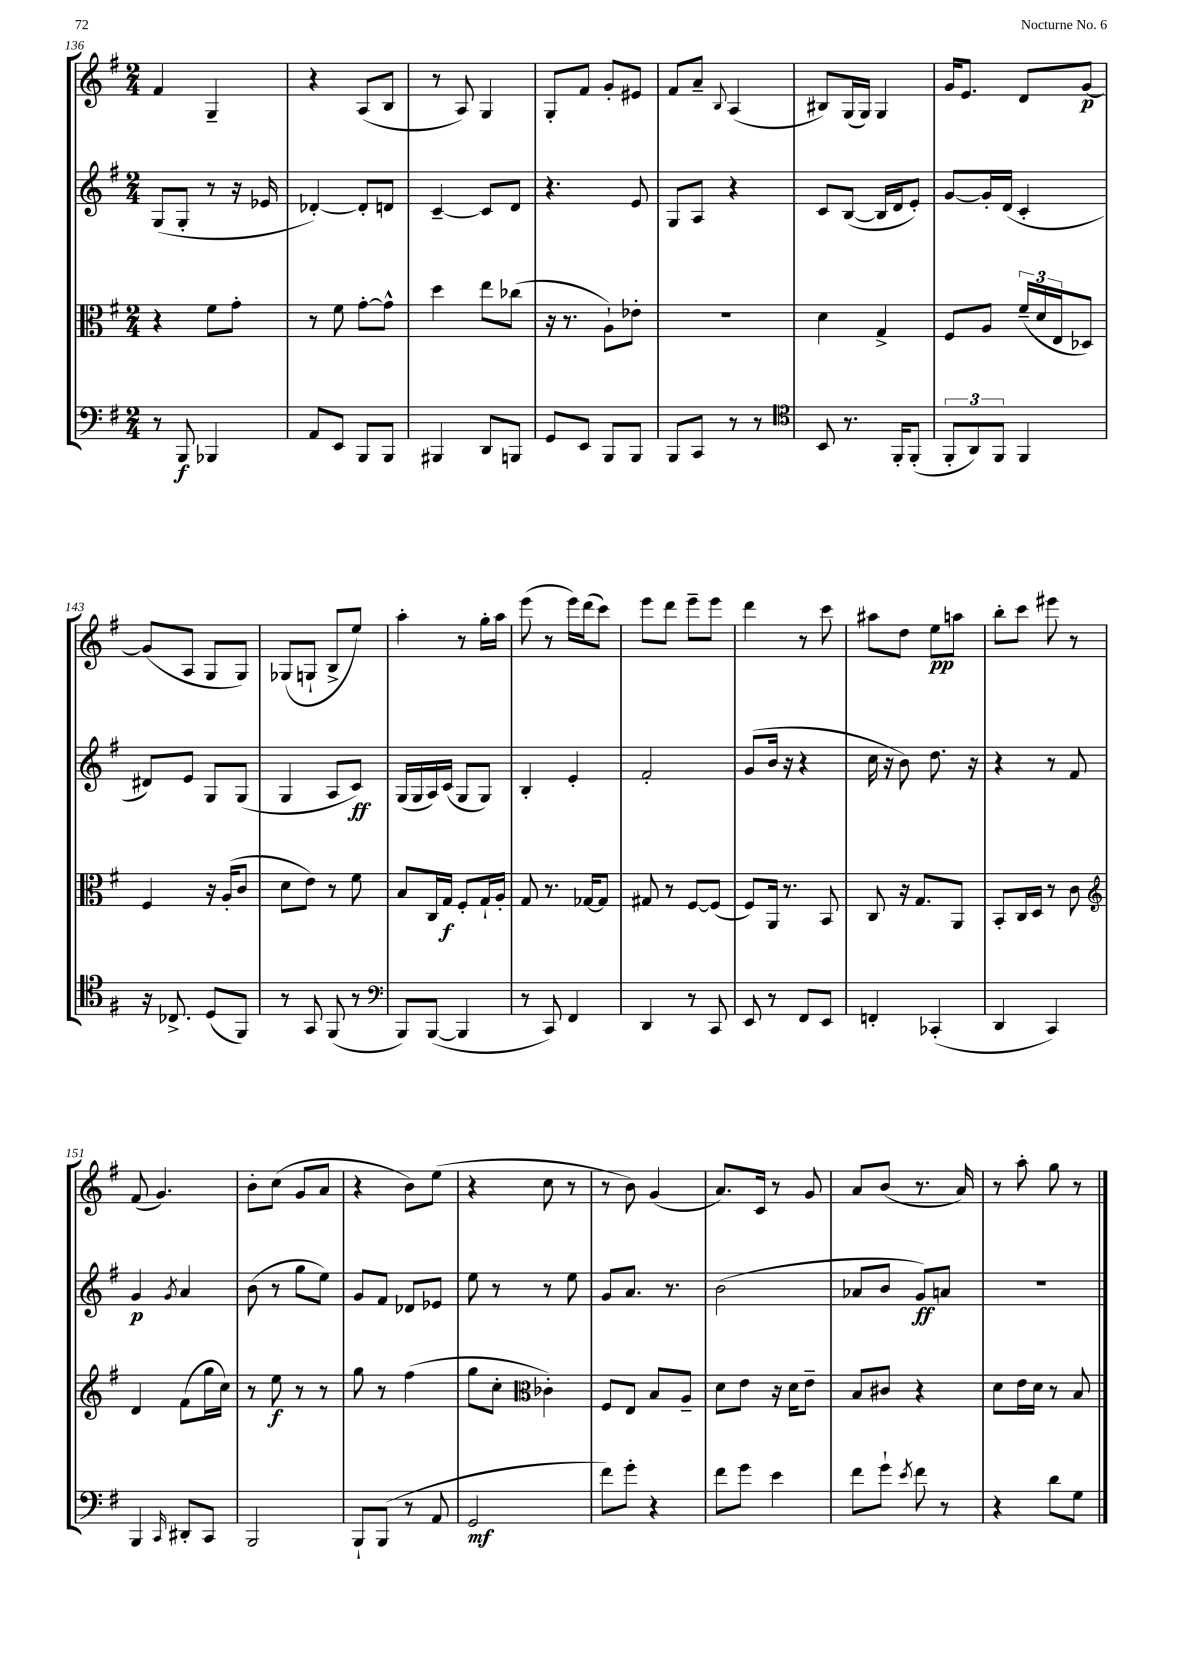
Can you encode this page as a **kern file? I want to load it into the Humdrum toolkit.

**kern	**kern	**kern	**kern
*staff4	*staff3	*staff2	*staff1
*clefF4	*clefC3	*clefG2	*clefG2
*k[f#]	*k[f#]	*k[f#]	*k[f#]
*M2/4	*M2/4	*M2/4	*M2/4
8r	4r	(8G/L	4f#/
8BBB/	.	8G'/J	.
4BBB-/	8f#\L	8r	4G~/
.	8g'\J	16r	.
.	.	16e-/	.
=	=	=	=
8AA/L	8r	[4d-'/)	4r
8EE/J	8f#\	.	.
8BBB/L	[8g'\L	8d-'/]L	(8A/L
8BBB/J	8g^^\]J	8d/J	8B/J
=	=	=	=
4BBB#/	4dd\	[4c~/	8r
.	.	.	8A/)
8DD/L	8ee\L	8c/]L	4G/
8BBB/J	(8cc-\J	8d/J	.
=	=	=	=
8GG/L	16r	4.r	8G'/L
.	8.r	.	.
8EE/J	.	.	8f#/J
8BBB/L	8A`\L)	.	8g'/L
8BBB/J	8e-'\J	8e/	8e#/J
=	=	=	=
8BBB/L	2r	8G/L	8f#/L
8CC/J	.	8A/J	8a~/J
.	.	.	8qqB/
8r	.	4r	(4A/
8r	.	.	.
=	=	=	=
*clefC4	*	*	*
8BB/	4d\	8c/L	8B#/L)
8.r	.	([8B/J	(16G/L
.	.	.	16G/JJ)
.	4G^/	16B/]LL	4G/
16FF#'/LK	.	16d/J	.
(8FF#'/J	.	8e'/J)	.
=	=	=	=
12FF#'/L	8F#/L	[8g/L	16g/LK
.	.	.	8.e/J
12AA/)	.	.	.
.	8A/J	16g'/]L	.
12FF#/J	.	.	.
.	.	(16d/JJ	.
4FF#/	(24f#~/LL	4c'/	8d/L
.	24d/	.	.
.	24E/J	.	.
.	8D-/J)	.	[8g/J
=	=	=	=
16r	4F#/	8d#/L)	(8g/]L
8.C-^/	.	.	.
.	.	8e/J	8A/J
(8D/L	16r	8G/L	8G/L
.	(16A'/LK	.	.
8FF#/J)	8c/J	(8G/J	8G/J)
=	=	=	=
8r	8d\L	4G/	(8G-/L
8GG/	8e\J)	.	8G`/J
(8FF#/	8r	8A/L	8B^/L
8r	8f#\	8c/J)	8ee/J)
=	=	=	=
*clefF4	*	*	*
8BBB/L)	8B/L	(16G/LL	4aa'\
.	.	16G/	.
([8BBB/J	16C/L	16A/)	.
.	16G/JJ	(16c/JJ	.
4BBB/]	8F#'/L	8G/L	8r
.	16G`/L	8G/J)	16gg'\LL
.	16A'/JJ	.	16aa\JJ
=	=	=	=
8r	8G/	4B'/	(8eee\
8CC/)	8.r	.	8r
4FF#/	.	4e'/	16eee\LL)
.	[16G-/LK	.	(16ddd\J
.	8G-/]J	.	8ccc\J)
=	=	=	=
4DD/	8G#/	2f#'/	8eee\L
.	8r	.	8ddd\J
8r	[8F#/L	.	8eee~\L
8CC/	(8F#/]J	.	8eee\J
=	=	=	=
8EE/	8F#/L)	(8g/L	4ddd\
8r	16AA/Jk	16b/Jk	.
.	8.r	16r	.
8FF#/L	.	4r	8r
8EE/J	8BB/	.	8ccc\
=	=	=	=
4FF'/	8C/	16cc\	8aa#\L
.	.	16r	.
.	16r	8b\)	8dd\J
.	8.G/L	.	.
(4CC-'/	.	8.dd\	8ee\L
.	8AA/J	.	8aa\J
.	.	16r	.
=	=	=	=
4DD/	8BB'/L	4r	8bb'\L
.	16C/L	.	8ccc\J
.	16D/JJ	.	.
4CC/)	8r	8r	8eee#\
.	8c\	8f#/	8r
=	=	=	=
*	*clefG2	*	*
4BBB/	4d/	4g/	(8f#/
.	.	.	4.g/)
16qqCC/	.	8qg/	.
8DD#'/L	(8f#\L	4a/	.
8CC/J	16gg\L	.	.
.	16cc\JJ)	.	.
=	=	=	=
2BBB/	8r	(8b\	8b'\L
.	8ee\	8r	(8cc\J
.	8r	8gg\L	8g/L
.	8r	8ee\J)	8a/J
=	=	=	=
8BBB`/L	8gg\	8g/L	4r
(8BBB/J	8r	8f#/J	.
8r	(4ff#\	8d-/L	8b\L)
8AA/	.	8e-/J	(8ee\J
=	=	=	=
2GG/	8gg\L	8ee\	4r
.	8cc'\J	8r	.
*	*clefC3	*	*
.	4c-'\)	8r	8cc\
.	.	8ee\	8r
=	=	=	=
8f#\L)	8F#/L	8g/L	8r
8g'\J	8E/J	8.a/J	8b\)
4r	8B/L	.	(4g/
.	.	8.r	.
.	8A~/J	.	.
=	=	=	=
8f#\L	8d\L	(2b\	8.a/L)
8g\J	8e\J	.	.
.	.	.	16c/Jk
4e\	16r	.	8r
.	16d\LK	.	.
.	8e~\J	.	8g/
=	=	=	=
8f#\L	8B/L	8a-/L	8a/L
8g`\J	8c#/J	8b/J	(8b/J
8qe/	.	.	.
8f#\	4r	8g/L)	8.r
8r	.	8a/J	.
.	.	.	16a/)
=	=	=	=
4r	8d\L	2r	8r
.	16e\L	.	8aa'\
.	16d\JJ	.	.
8d\L	8r	.	8gg\
8G\J	8B/	.	8r
==	==	==	==
*-	*-	*-	*-
